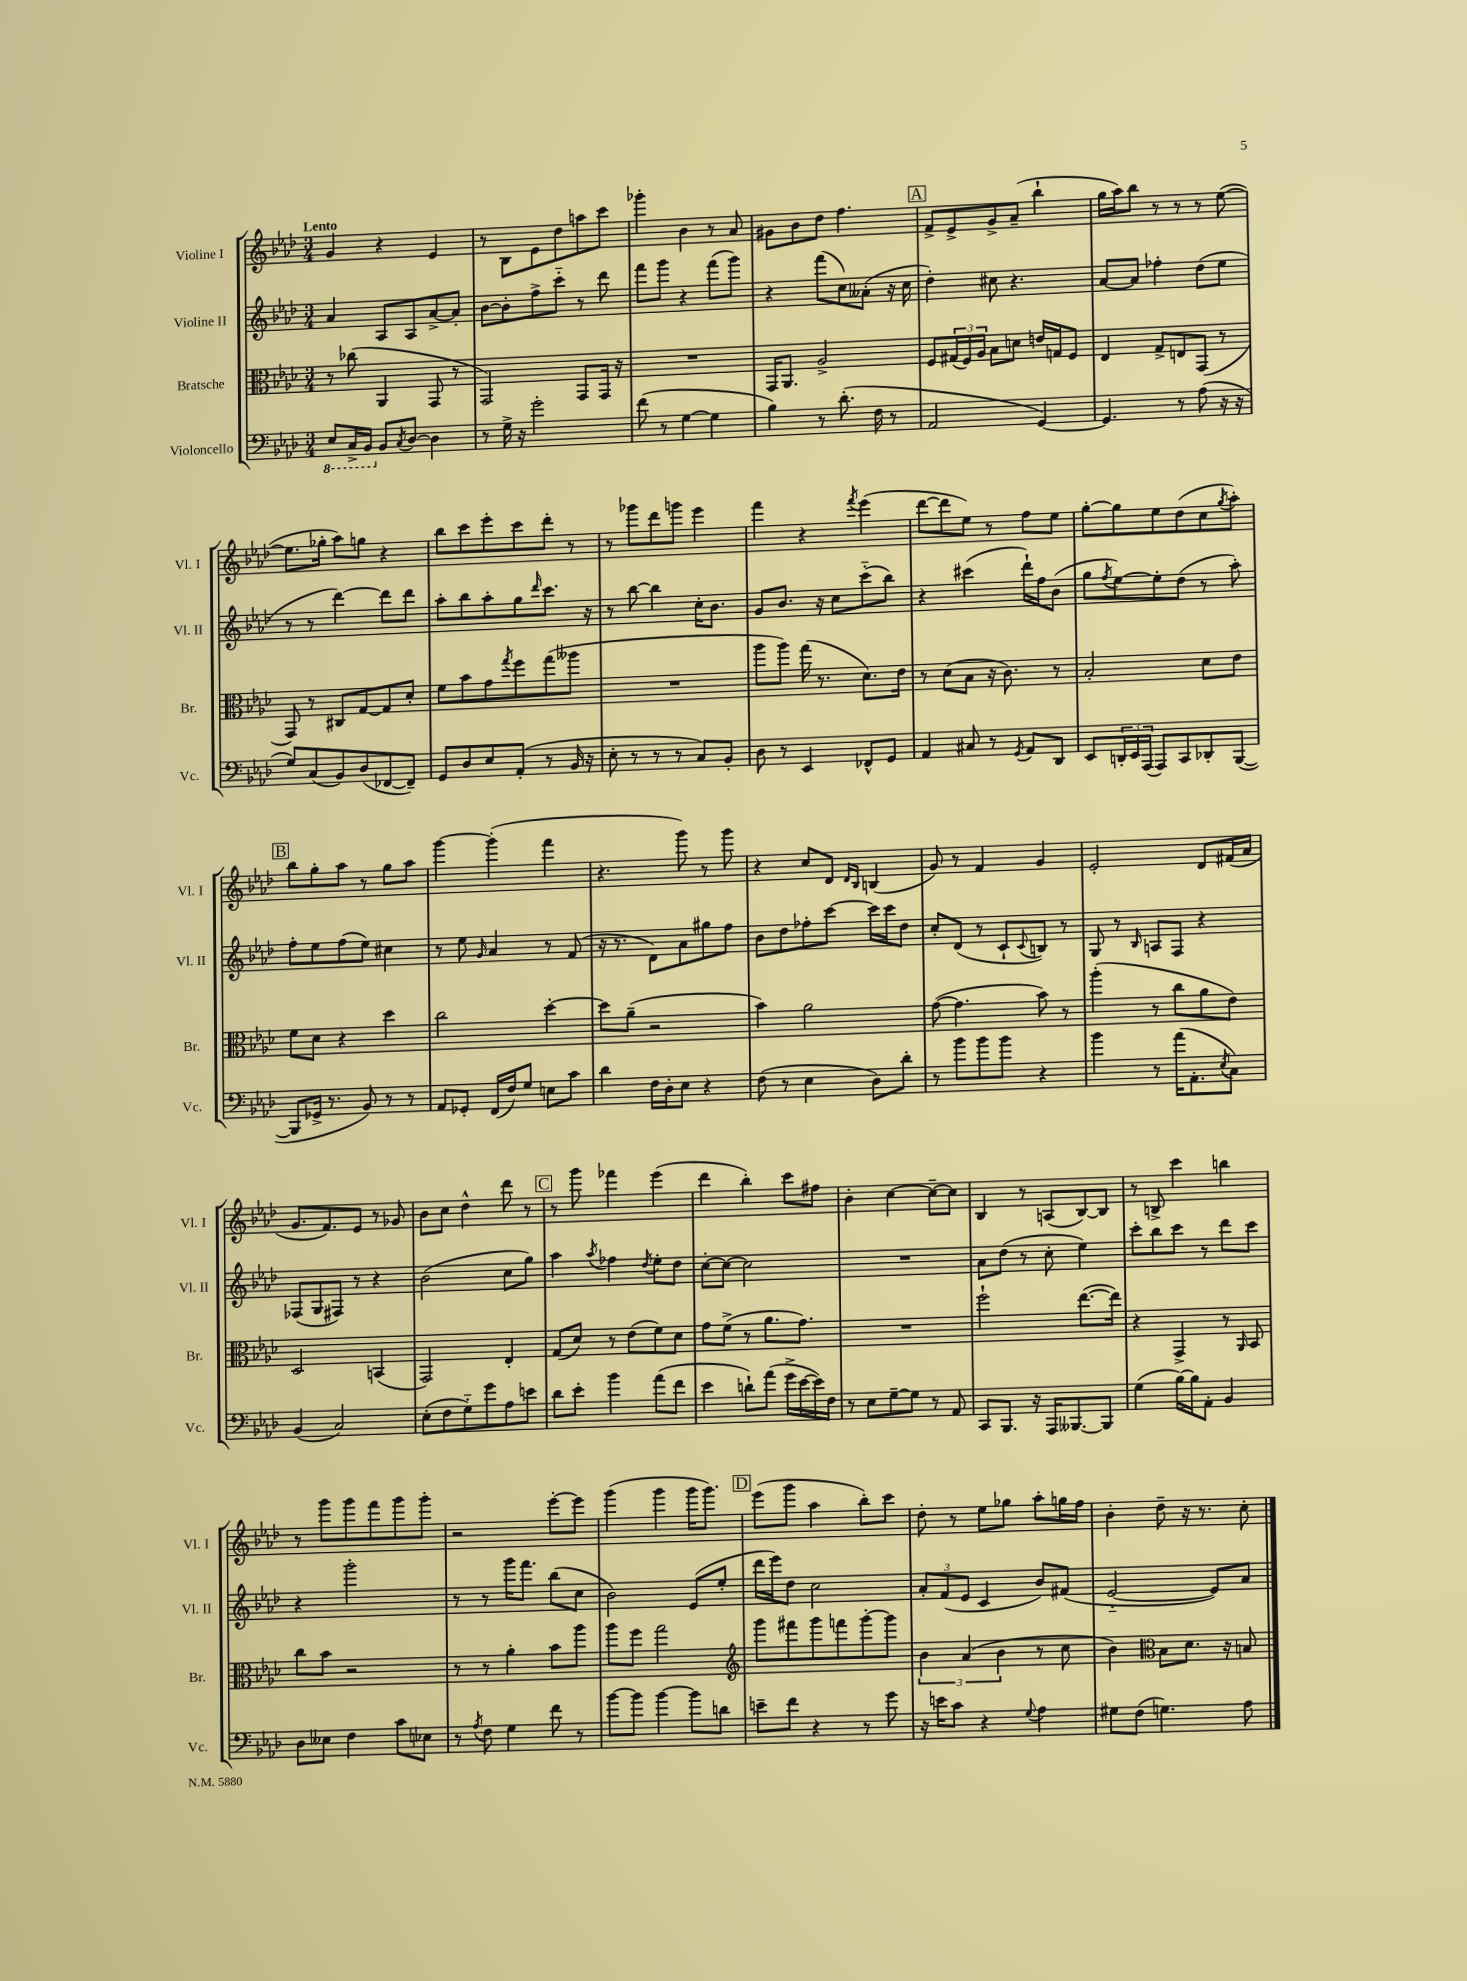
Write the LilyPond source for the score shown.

<<
\new StaffGroup <<
\new Staff = "s0" \with { instrumentName = "Violine I" shortInstrumentName = "Vl. I" } {
    \clef treble \key aes \major \numericTimeSignature \time 3/4 \tempo "Lento"
    g'4 r4 ees'4 |
    r8 bes8 ees'8 des''8 a''8 c'''8 |
    ges'''4-. bes'4 r8 aes'8 |
    gis'8 bes'8 des''8 f''4. |
    \mark \markup { \box "A" } f'8-> ees'8-> g'8-> aes'8--( bes''4-! |
    g''16 aes''16) bes''8 r8 r8 r8 ees''8~( |
    ees''8. ges''16-. aes''8) g''8 r4 |
    bes''8 c'''8 ees'''8-. c'''8 des'''8-. r8 |
    r8 ges'''8 des'''8 g'''8 ees'''4 |
    f'''4 r4 \acciaccatura { f'''8 } ees'''4( |
    des'''8~ des'''8 ees''8) r8 f''8 ees''8 |
    g''8~-. g''8 ees''8 des''8( c''8 \acciaccatura { g''8 } aes''8-.) |
    \mark \markup { \box "B" } bes''8 g''8-. aes''8 r8 g''8 aes''8 |
    g'''4~ g'''4-.( f'''4 |
    r4. g'''8) r8 g'''8 |
    r4 c''8 des'8 \grace { des'16 bes16 } b4( |
    g'8) r8 f'4 g'4 |
    ees'2-. des'8 fis'16( aes'16 |
    g'8. f'8.) ees'8 r8 ges'8 |
    bes'8 c''8 des''4-^ des'''8 r8 |
    \mark \markup { \box "C" } r8 g'''8 fes'''4 ees'''4( |
    des'''4 bes''4-.) c'''8 fis''8 |
    bes'4-. c''4~ c''8~-- c''8 |
    bes4 r8 a8( bes8~) bes8 |
    r8 b8-> c'''4 b''4 |
    r8 g'''8 g'''8 f'''8 g'''8 g'''8-. |
    r2 ees'''8~-. ees'''8 |
    g'''4( g'''4 g'''16 g'''8.) |
    \mark \markup { \box "D" } ees'''8( g'''8 aes''4 bes''8-.) c'''8 |
    des''8-. r8 ees''8 ges''8 aes''8-. g''16 f''16 |
    bes'4-. des''8-- r16 r8. c''8-. \bar "|." |
}
\new Staff = "s1" \with { instrumentName = "Violine II" shortInstrumentName = "Vl. II" } {
    \clef treble \key aes \major \numericTimeSignature \time 3/4
    aes'4 aes8 aes8 aes'8~-> aes'8-. |
    bes'8~ bes'8-. f''8-> c'''8-_ r8 des'''8 |
    f'''8 g'''8 r4 f'''8( g'''8) |
    r4 f'''8( c''8) aeses'8-.( r16 c''16 |
    \mark \markup { \box "A" } des''4-.) cis''8 r4. |
    aes'8~ aes'8 fes''4-. des''8( ees''8 |
    r8 r8 des'''4~) des'''8 des'''8 |
    aes''8-. bes''8 aes''8-. g''8 \grace { des'''16 } c'''8. r16 |
    r8 bes''8~ bes''4 c''16-. bes'8. |
    g'8 bes'8. r16 c''8 c'''8-_( bes''8) |
    r4 cis'''4( des'''16-!) f''16 bes'8( |
    g''8 \acciaccatura { f''8 } ees''8~) ees''8-. des''8( r8 aes''8-.) |
    \mark \markup { \box "B" } f''8-. ees''8 f''8( ees''8) cis''4 |
    r8 ees''8 \grace { g'16 } aes'4 r8 f'8( |
    r16 r8. des'8) aes'8 gis''8 f''8 |
    bes'8 des''8 fes''8-. c'''8~ c'''16 c'''16 des''8 |
    c''8-. des'8( r8 c'8-! \appoggiatura { c'8 } b8) r8 |
    g8 r8 \grace { bes16 } a8 f8 r4 |
    fes8( g8 fis8) r8 r4 |
    bes'2( c''8 g''8) |
    \mark \markup { \box "C" } aes''4 \acciaccatura { aes''8 } fes''4 \acciaccatura { des''8 } ees''8-. des''8 |
    c''8~-. c''8~ c''2 |
    R2. |
    aes'8 des''8( r8 c''8-. ees''4) |
    c'''8-. bes''8 c'''8 r8 des'''8 c'''8 |
    r4 g'''2-. |
    r8 r8 g'''16 f'''8. bes''8( c''8 |
    bes'2) ees'8( ees''8-. |
    \mark \markup { \box "D" } des'''16 ees'''16) des''8 c''2 |
    \tuplet 3/2 { aes'8-. f'8( ees'8 } c'4 bes'8) fis'8( |
    ees'2~-_ ees'8) aes'8 \bar "|." |
}
\new Staff = "s2" \with { instrumentName = "Bratsche" shortInstrumentName = "Br." } {
    \clef alto \key aes \major \numericTimeSignature \time 3/4
    r8 ces''8( aes,4 g,8 r8 |
    g,2) g,8 g,16 r16 |
    R2. |
    g,16 aes,8. aes2-> |
    \mark \markup { \box "A" } f8 \tuplet 3/2 { gis16( f16) aes16 } bes8 d'8 e'16 g16 f8 |
    ees4 g8-> e8 g,8( r8 |
    g,8) r8 cis8 g8~ g8 des'8-. |
    f'8 bes'8 g'8 \acciaccatura { g''8 } f''8 g''8( aeses''8 |
    R2. |
    aes''8 aes''8) g''16( r8. des'8.) ees'16 |
    r8 des'8( bes8 r16 c'8.) r8 |
    bes2-. des'8 ees'8 |
    \mark \markup { \box "B" } f'8 des'8 r4 des''4 |
    c''2 des''4~-. |
    des''8 aes'8--( r2 |
    bes'4) aes'2 |
    g'8~( g'4. bes'8) r8 |
    aes''4-.( r8 c''8 aes'8 ees'8) |
    des2 b,4( |
    g,2) ees4-. |
    \mark \markup { \box "C" } g8( des'8) r8 ees'8( f'8) des'8 |
    g'8 f'8->( r8 aes'8. g'8.) |
    R2. |
    f''2-! ees''8.~( ees''16) |
    r4 g,4-> r8 \grace { aes,16 } bes,8 |
    c''8 bes'8 r2 |
    r8 r8 aes'4-. bes'8 aes''8 |
    aes''8 f''8 g''2 |
    \mark \markup { \box "D" } \clef treble g'''8 fis'''8 g'''8 f'''8 g'''8~-. g'''8 |
    \tuplet 3/2 { bes'4 aes'4( bes'4 } r8 c''8 |
    bes'4) \clef alto bes8 des'8. r16 b8 \bar "|." |
}
\new Staff = "s3" \with { instrumentName = "Violoncello" shortInstrumentName = "Vc." } {
    \clef bass \key aes \major \numericTimeSignature \time 3/4
    \ottava #-1 ees,8 c,16-> bes,,16 \ottava #0 bes,8 \acciaccatura { c8 } des8~ des4 |
    r8 g16-> r16 g'2-. |
    f'8( r8 g4~ g4 |
    bes4) r8 des'8.-.( f16 r8 |
    \mark \markup { \box "A" } aes,2 g,4~) |
    g,4. r8 aes8( r16 r16 |
    g8) c8( bes,8) des8( fes,8~ fes,8--) |
    g,8 des8 ees8 aes,8-.( r8 bes,16 r16 |
    ees8-. r8 r8 r8 c8) bes,8-. |
    des8 r8 ees,4 fes,8-^ g,8 |
    aes,4 cis8 r8 \acciaccatura { g,8 } aes,8 des,8 |
    ees,8 \tuplet 3/2 { d,16-. ees,16 aes,,16( } aes,,8) c,8 des,8-. bes,,8~( |
    \mark \markup { \box "B" } bes,,8 ges,16-> r8. bes,8) r8 r8 |
    aes,8 ges,8-. f,16( f16) g8 e8 c'8 |
    des'4 f16 des16-. ees8 r4 |
    f8( r8 ees4 des8) des'8-. |
    r8 bes'8 bes'8 bes'8 r4 |
    bes'4 r8 aes'16( aes,8.-. \acciaccatura { ees8 } c8) |
    bes,4( c2) |
    ees8-.( f8 g8-_) g'8 aes8 e'8 |
    \mark \markup { \box "C" } des'8 ees'8-. bes'4 aes'8( f'8 |
    ees'4 d'8-!) aes'8( g'16-> ees'16~ ees'16) f16 |
    r8 ees8 g8~-- g8 r8 aes,8 |
    c,8 bes,,8. r16 aes,,16 beses,,8.~ beses,,8 |
    g4( bes16~) bes16 aes,8-. bes,4 |
    des8 eeses8 f4 c'8 ees8 |
    r8 \acciaccatura { aes8 } f8 g4 f'8 r8 |
    bes'8~ bes'8 bes'4~ bes'8 d'8 |
    \mark \markup { \box "D" } e'8-- f'8 r4 r8 g'8 |
    r16 e'16 c'8 r4 \appoggiatura { g8 } aes4 |
    gis8 f8( g4.) aes8 \bar "|." |
}
>>
>>
\layout { \context { \Score \remove "Bar_number_engraver" } }
